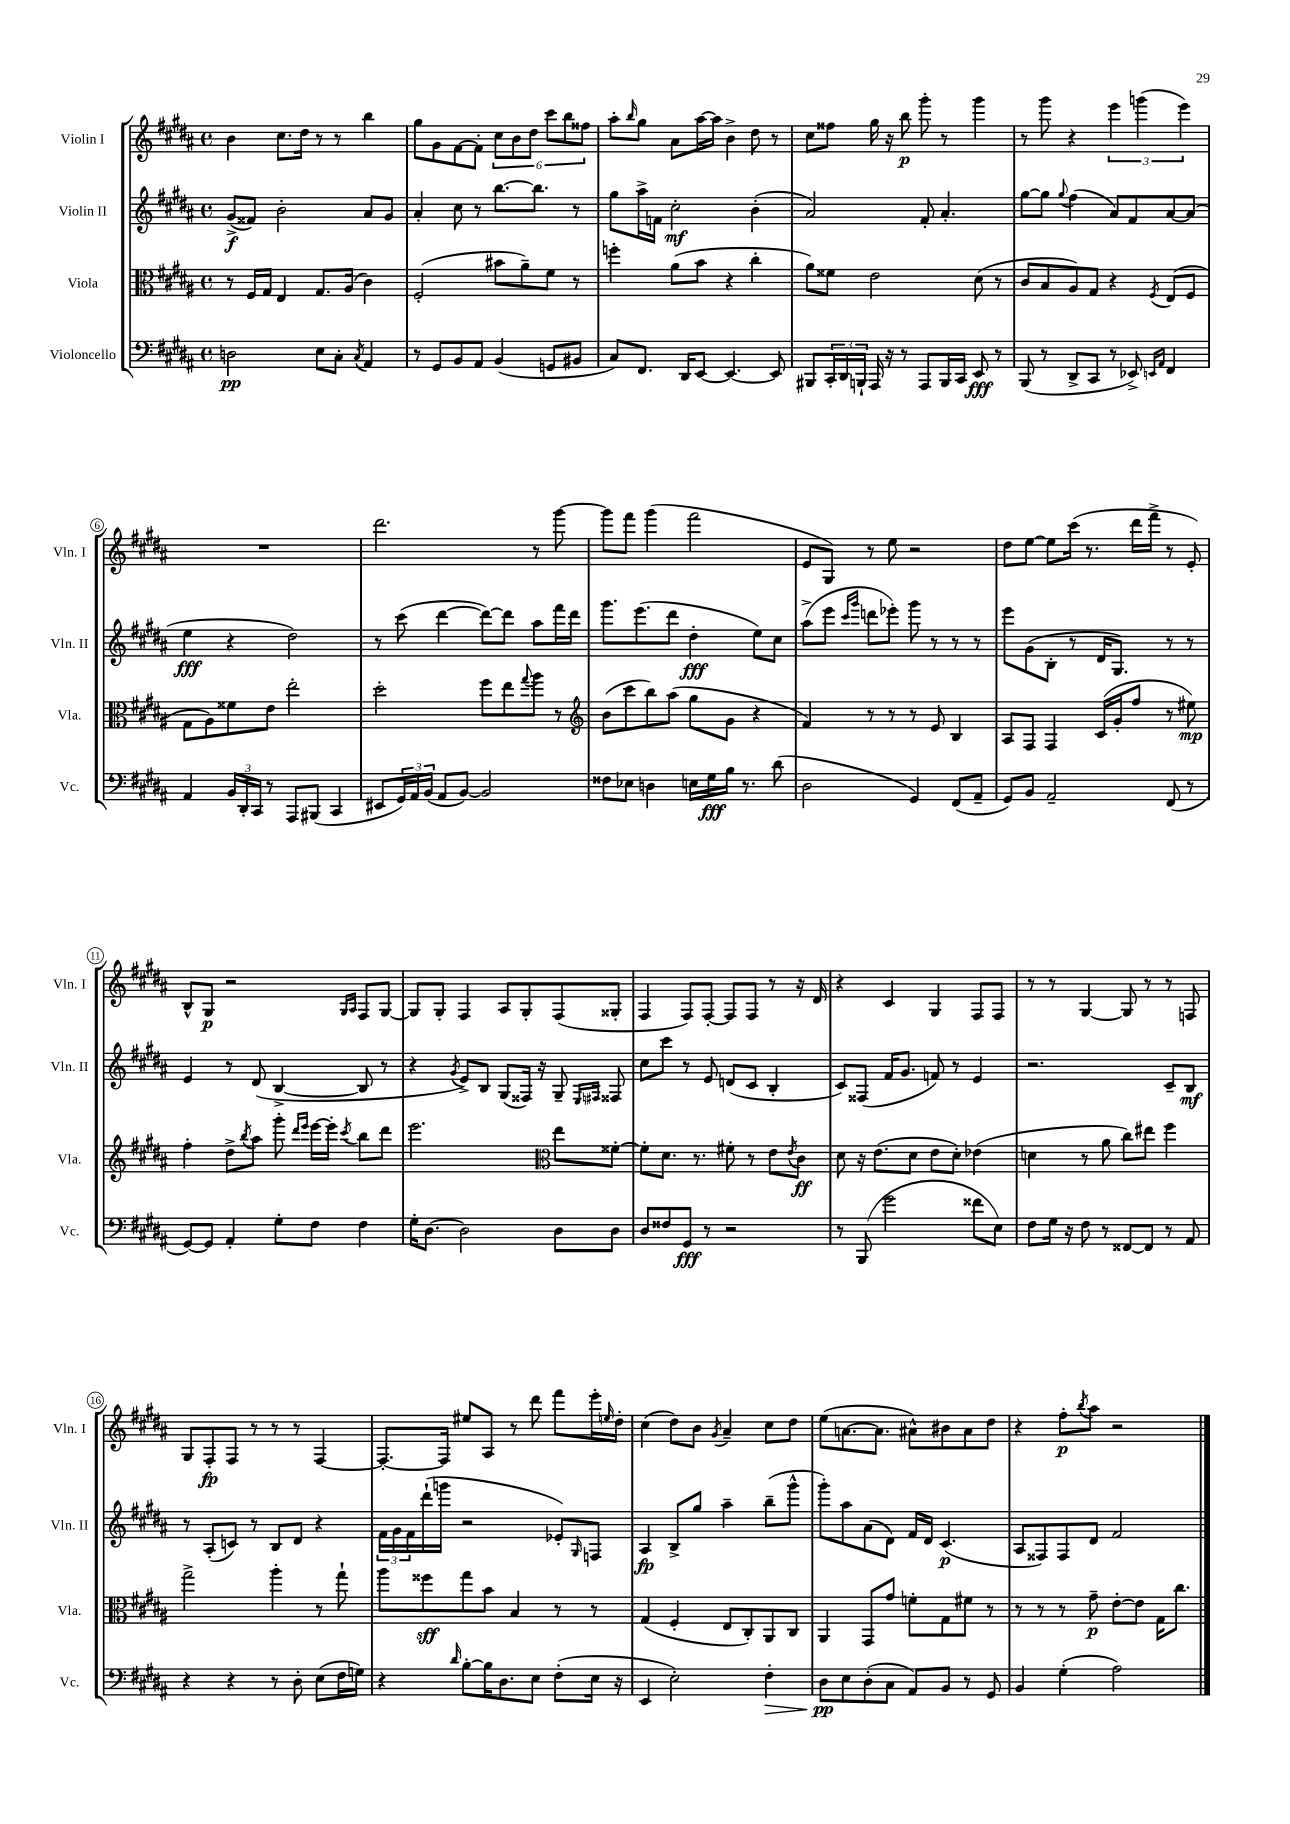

**kern	**kern	**kern	**kern
*staff4	*staff3	*staff2	*staff1
*clefF4	*clefC3	*clefG2	*clefG2
*k[f#c#g#d#a#]	*k[f#c#g#d#a#]	*k[f#c#g#d#a#]	*k[f#c#g#d#a#]
*M4/4	*M4/4	*M4/4	*M4/4
*met(c)	*met(c)	*met(c)	*met(c)
2D	8r	(8g#^	4b
.	16F#	8f##)	.
.	16G#	.	.
.	4E	2b'	8.cc#
.	.	.	16dd#
8E	8.G#	.	8r
8C#'	.	.	8r
.	(16A#	.	.
8qC#	.	.	.
4AA#	4c#)	8a#	4bb
.	.	8g#	.
=	=	=	=
8r	(2F#'	4a#'	8gg#
8GG#	.	.	8g#
8BB	.	8cc#	[8f#
8AA#	.	8r	8f#']
(4BB	8b#	[8.bb	12cc#
.	.	.	12b
.	8a#~)	.	.
.	.	.	12dd#
.	.	8.bb]	.
8GG	8f#	.	12ccc#
.	.	.	12bb
8BB#	8r	8r	.
.	.	.	12ff##
=	=	=	=
8C#)	4ff'	8gg#	8aa#'
.	.	.	16qqbb
8.FF#	.	16aa#^	8gg#
.	.	16f	.
.	(8a#	2cc#'	8a#
16DD#	.	.	.
[8EE	8b	.	[16aa#
.	.	.	16aa#]
4.EE_	4r	.	4b^
.	4cc#'	(4b'	8dd#
8EE]	.	.	8r
=	=	=	=
8BBB#	8a#)	2a#)	8cc#
24CC#'	8f##	.	8ff##
24DD#	.	.	.
24BBB`	.	.	.
16AAA#	2e	.	16gg#
16r	.	.	16r
8r	.	.	8bb
8AAA#	.	8f#'	8ggg#'
16BBB	.	4.a#'	8r
16CC#	.	.	.
8EE	(8d#	.	4ggg#
8r	8r	.	.
=	=	=	=
(8BBB	8c#	[8gg#	8r
8r	8B	8gg#]	8ggg#
.	.	8qqgg#	.
8DD#^	8A#)	(4ff#	4r
8CC#	8G#	.	.
8r	4r	8a#)	6eee
8EE-^)	.	8f#	.
.	.	.	(6ggg
16qqEE	.	.	.
16qqAA#	8qF#	.	.
4FF#	(8E	[8a#	.
.	.	.	6eee)
.	8F#	(8a#]	.
=	=	=	=
4AA#	8G#	4ee	1r
.	8A#)	.	.
24BB	8f##	4r	.
24DD#'	.	.	.
24CC#	.	.	.
8r	8e	.	.
8AAA#	2ee'	2dd#)	.
(8BBB#	.	.	.
4CC#	.	.	.
=	=	=	=
8EE#	2dd#'	8r	2.ddd#
24GG#)	.	(8ccc#	.
24AA#	.	.	.
(24BB	.	.	.
8AA#	.	[4ddd#	.
[8BB)	.	.	.
2BB]	8ff#	8ddd#_)	.
.	8ee	8ddd#]	.
.	8qqgg#	.	.
.	8aa#	8aa#	8r
.	8r	16fff#	[8ggg#
.	.	16ddd#	.
=	=	=	=
*	*clefG2	*	*
8F##	(8b	8.ggg#	8ggg#]
8E-	8ccc#	.	8fff#
.	.	(8.eee	.
4D	8bb)	.	(4ggg#
.	(8aa#	8ddd#	.
16E	8gg#	4dd#'	2fff#
16G#	.	.	.
16B	8g#	.	.
8.r	.	.	.
.	4r	8ee)	.
(8d#	.	8cc#	.
=	=	=	=
2D#	4f#)	(8aa#^	8e
.	.	8eee	8G#)
.	.	16qqccc#	.
.	.	16qqggg#	.
.	8r	8ddd	8r
.	8r	8eee-')	8ee
4GG#)	8r	8ggg#	2r
.	8e	8r	.
(8FF#	4B	8r	.
8AA#~	.	8r	.
=	=	=	=
8GG#)	8A#	8eee	8dd#
8BB	8F#	(8g#	[8ee
2AA#~	4F#	8B'	8ee]
.	.	8r	(16ccc#
.	.	.	8.r
.	(16c#	16d#	.
.	16g#'	8.G#)	.
.	8ff#	.	16ddd#
.	.	.	16fff#^
(8FF#	8r	8r	8r
8r	8ee#)	8r	8e')
=	=	=	=
[8GG#)	4ff#'	4e	8B^^
8GG#]	.	.	8G#
4AA#'	8dd#^	8r	2r
.	8qbb	.	.
.	8aa#	(8d#	.
8G#'	8ggg#'	[4B^	.
.	16qqddd#	.	.
.	16qqeee	.	.
8F#	[16eee	.	.
.	16eee']	.	.
.	.	.	16qqG#
.	8qccc#	.	16qqA#
4F#	8bb	8B]	8F#
.	8ddd#	8r	[8G#
=	=	=	=
16G#'	2.eee	4r	8G#]
[8.D#	.	.	.
.	.	.	8G#'
.	.	8qg#	.
2D#]	.	8e^)	4F#
.	.	8B	.
.	.	(8G#	8A#
.	.	16F##)	8G#'
.	.	16r	.
*	*clefC3	*	*
8D#	8ee	8G#~	(8F#
.	.	16qqE	.
.	.	16qqF#	.
8D#	[8f##'	8F##	8G##'
=	=	=	=
8D#	8f##']	8cc#	4F#
8F##	8.d#	8ccc#	.
8GG#	.	8r	8F#)
.	8.r	.	.
8r	.	8e	[8F#'
2r	8f#'	(8d	8F#]
.	8r	8c#	8F#
.	8e	4B'	8r
.	8qe	.	.
.	8c#	.	16r
.	.	.	16d#
=	=	=	=
8r	8d#	8c#)	4r
(8BBB	16r	(8F##	.
.	(8.e	.	.
2g#	.	16f#	4c#
.	.	8.g#	.
.	8d#	.	.
.	8e	8f)	4G#
.	8d#')	8r	.
8f##	(4e-	4e	8F#
8E)	.	.	8F#
=	=	=	=
8F#	4d	2.r	8r
16G#	.	.	8r
16r	.	.	.
8F#	8r	.	[4G#
8r	8a#	.	.
[8FF##	8cc#)	.	8G#]
8FF##]	8ee#	.	8r
8r	4ff#	8c#~	8r
8AA#	.	8B	8F
=	=	=	=
4r	2gg#^	8r	8G#
.	.	(8A#'	8F#'
4r	.	8c)	8F#
.	.	8r	8r
8r	4aa#'	8B	8r
8D#'	.	8d#	8r
(8E	8r	4r	[4F#
16F#	8gg#`	.	.
16G)	.	.	.
=	=	=	=
4r	8aa#	24f#	8.F#'_
.	.	24g#	.
.	.	24f#	.
.	8ff##	(16ddd#`	.
.	.	16ggg	16F#]
16qqd#	.	.	.
[8B'	8gg#	2r	8ee#
16B]	8b	.	8A#
8.D#	.	.	.
.	4B	.	8r
8E	.	.	8ddd#
(8F#'	8r	8e-')	8fff#
.	.	16qqG#	.
16E	8r	8F	16eee'
.	.	.	16qqee
16r	.	.	16dd#'
=	=	=	=
4EE	(4G#	4A#	(4cc#
2E')	4F#'	8B^	8dd#)
.	.	8gg#	8b
.	.	.	8qg#
.	8E	4aa#~	4a#~
.	8C#')	.	.
4F#'	8AA#	(8bb~	8cc#
.	8C#	8ggg#^^	8dd#
=	=	=	=
8D#	4AA#	8ggg#')	(8ee
8E	.	8aa#	[8.a
(8D#'	8GG#	(8a#	.
.	.	.	8.a]
8C#	8g#	8d#)	.
8AA#)	8f'	16f#	8a#^^)
.	.	16d#	.
8BB	8G#	(4.c#	8b#
8r	8f#	.	8a#
8GG#	8r	.	8dd#
=	=	=	=
4BB	8r	8A#	4r
.	8r	8F##)	.
(4G#'	8r	8F##	8ff#'
.	.	.	8qbb
.	8g#~	8d#	8aa#
2A#)	[8e'	2f#	2r
.	8e]	.	.
.	16G#	.	.
.	8.cc#	.	.
==	==	==	==
*-	*-	*-	*-
